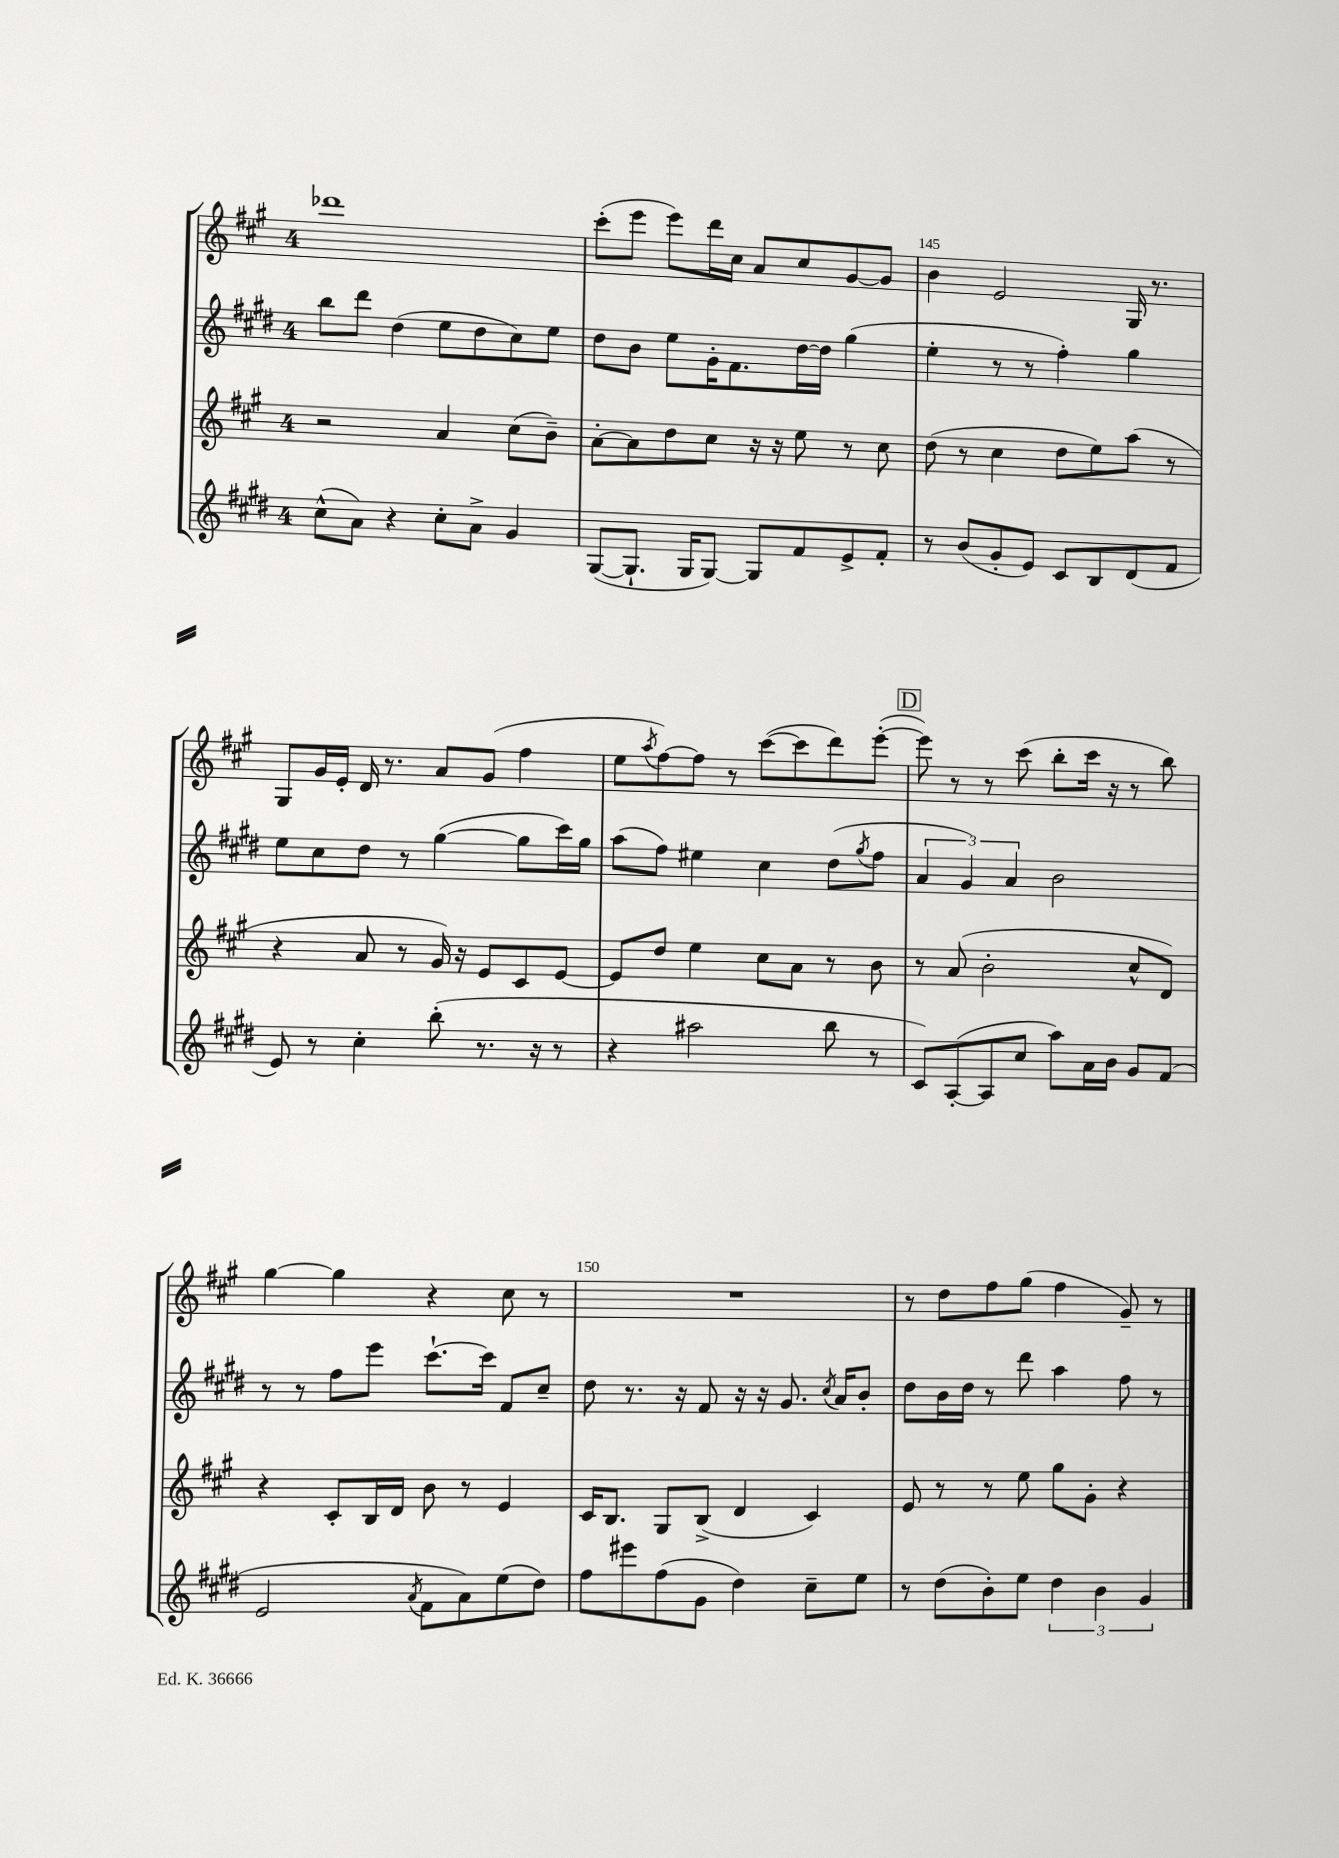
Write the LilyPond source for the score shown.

<<
\new StaffGroup <<
\new Staff = "s0" {
    \clef treble \key a \major \once \override Staff.TimeSignature.style = #'single-digit \time 4/4
    des'''1 |
    cis'''8-.( e'''8 e'''8) d'''16 cis''16 a'8 cis''8 gis'8~ gis'8 |
    b'4 e'2 gis16 r8. |
    gis8 gis'16 e'16-. d'16 r8. a'8 gis'8( fis''4 |
    e''8 \acciaccatura { a''8 } fis''8~) fis''8 r8 cis'''8~( cis'''8 d'''8) e'''8~-.( |
    \mark \markup { \box "D" } e'''8) r8 r8 cis'''8( b''8-. cis'''16 r16 r8 b''8) |
    gis''4~ gis''4 r4 cis''8 r8 |
    R1 |
    r8 d''8 fis''8 gis''8( fis''4 gis'8--) r8 \bar "|." |
}
\new Staff = "s1" {
    \clef treble \key e \major \once \override Staff.TimeSignature.style = #'single-digit \time 4/4
    b''8 dis'''8 dis''4( e''8 dis''8 cis''8) e''8 |
    dis''8 b'8 e''8 gis'16-. fis'8. dis''16~ dis''16 gis''4( |
    e''4-. r8 r8 fis''4-.) gis''4 |
    e''8 cis''8 dis''8 r8 gis''4~( gis''8 cis'''16) gis''16 |
    a''8( fis''8) eis''4 cis''4 dis''8( \acciaccatura { gis''8 } fis''8 |
    \mark \markup { \box "D" } \tuplet 3/2 { a'4 gis'4) a'4 } b'2 |
    r8 r8 fis''8 e'''8 cis'''8.~-! cis'''16 fis'8 cis''8-- |
    dis''8 r8. r16 fis'8 r16 r16 gis'8. \acciaccatura { cis''8 } a'16 b'8-. |
    dis''8 b'16 dis''16 r8 dis'''8 a''4 fis''8 r8 \bar "|." |
}
\new Staff = "s2" {
    \clef treble \key a \major \once \override Staff.TimeSignature.style = #'single-digit \time 4/4
    r2 a'4 cis''8( b'8--) |
    a'8~-. a'8 d''8 cis''8 r16 r16 e''8 r8 cis''8 |
    d''8( r8 cis''4 d''8 e''8) a''8( r8 |
    r4 a'8 r8 gis'16) r16 e'8 cis'8 e'8~ |
    e'8 d''8 e''4 cis''8 a'8 r8 b'8 |
    \mark \markup { \box "D" } r8 a'8( b'2-. cis''8-^ d'8) |
    r4 cis'8-. b16 d'16 b'8 r8 e'4 |
    cis'16 b8. gis8 b8->( d'4 cis'4) |
    e'8 r8 r8 e''8 gis''8 gis'8-. r4 \bar "|." |
}
\new Staff = "s3" {
    \clef treble \key e \major \once \override Staff.TimeSignature.style = #'single-digit \time 4/4
    cis''8-^( a'8) r4 cis''8-. a'8-> gis'4 |
    gis8~( gis8.-! gis16 gis8~) gis8 fis'8 e'8-> fis'8-. |
    r8 b'8( gis'8-. e'8) cis'8 b8 dis'8( fis'8 |
    e'8) r8 cis''4-. b''8-.( r8. r16 r8 |
    r4 ais''2 b''8 r8 |
    \mark \markup { \box "D" } cis'8) a8~-.( a8 cis''8 a''8) a'16 b'16 gis'8 fis'8( |
    e'2 \acciaccatura { a'8 } fis'8 a'8) e''8( dis''8) |
    fis''8 eis'''8 fis''8( gis'8 dis''4) cis''8-- e''8 |
    r8 dis''8( b'8-.) e''8 \tuplet 3/2 { dis''4 b'4 gis'4 } \bar "|." |
}
>>
>>
\layout { \context { \Score currentBarNumber = #143 \override BarNumber.break-visibility = ##(#f #t #t) barNumberVisibility = #(every-nth-bar-number-visible 5) } }
